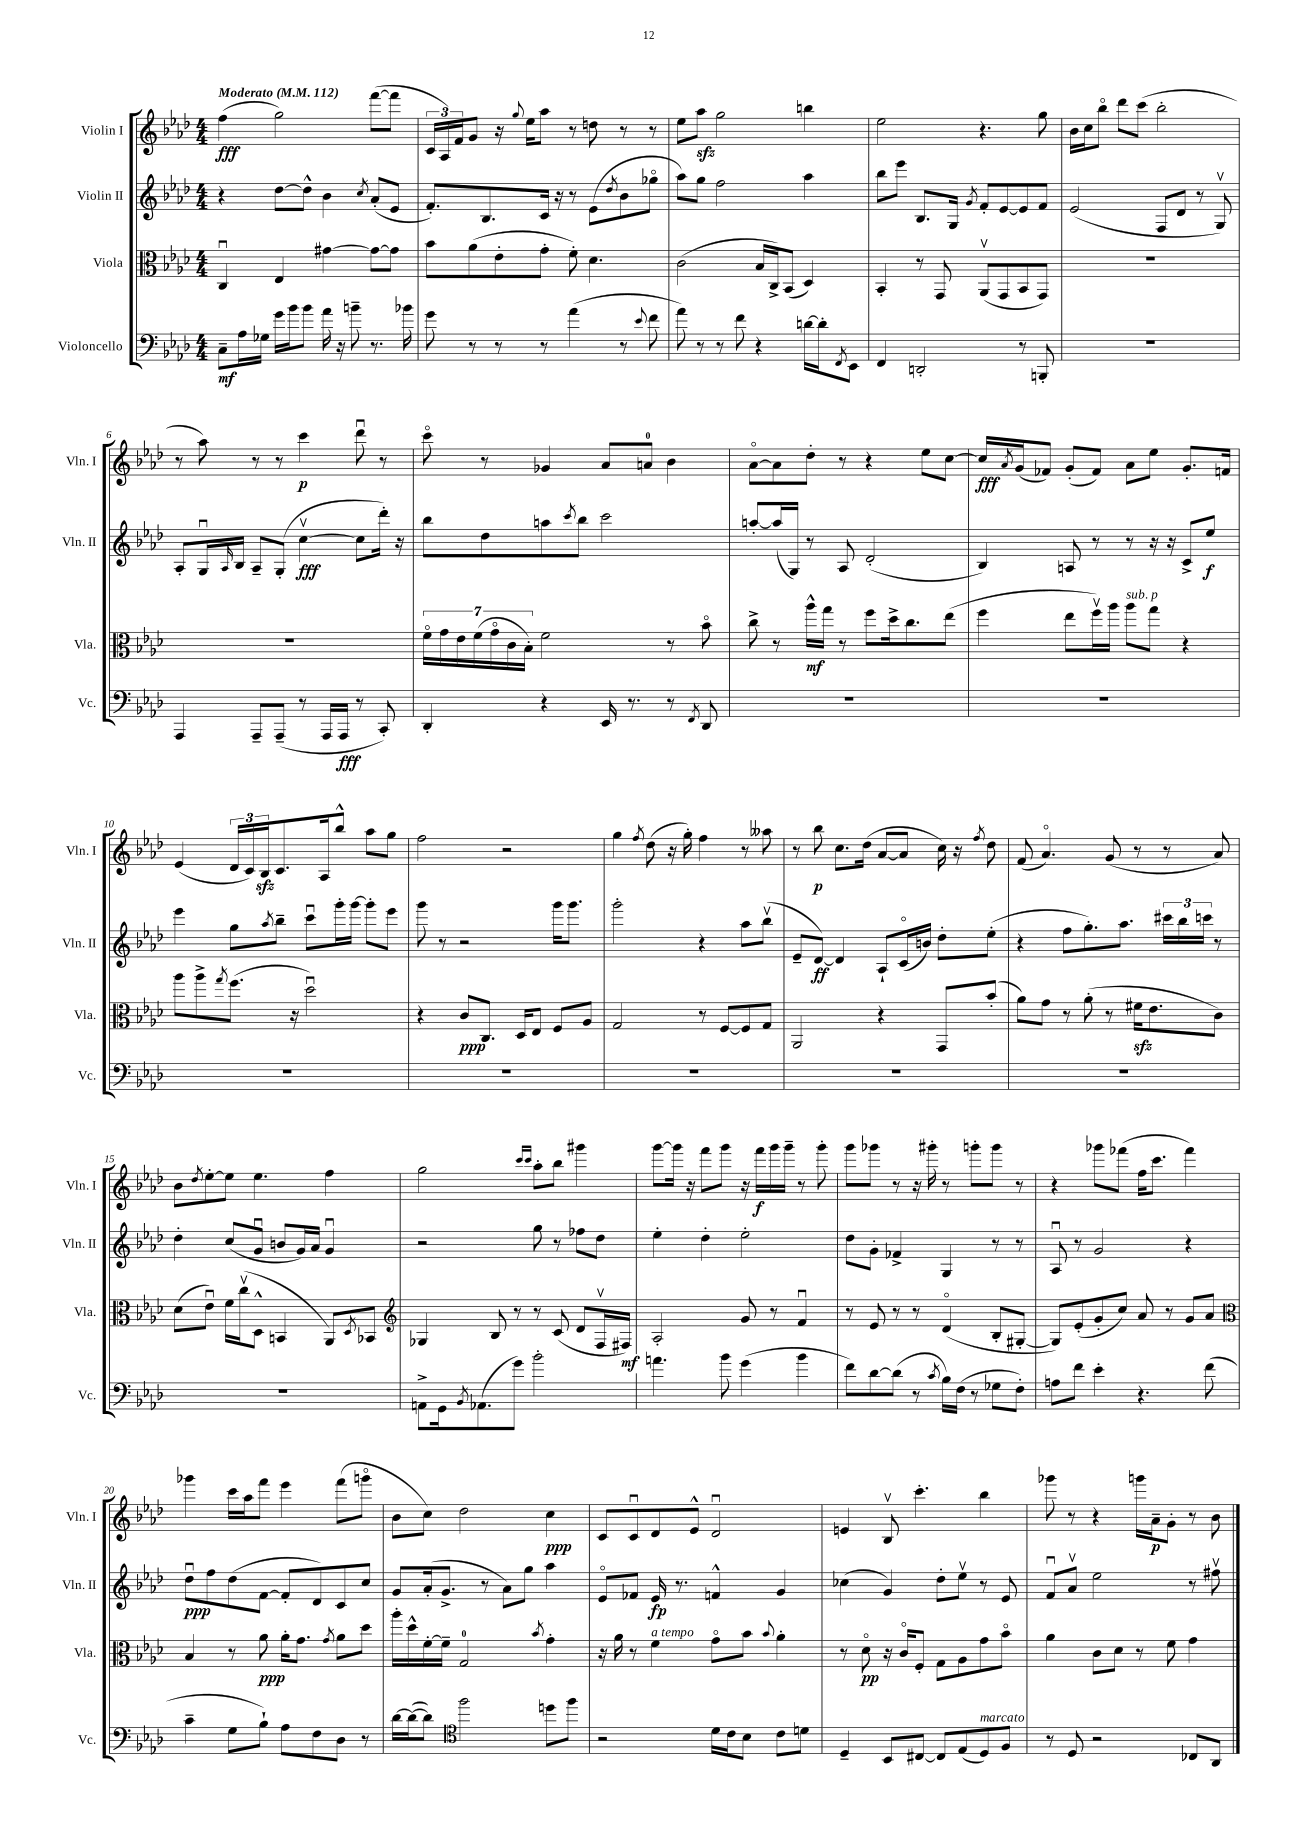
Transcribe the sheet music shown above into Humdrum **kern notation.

**kern	**kern	**kern	**kern
*staff4	*staff3	*staff2	*staff1
*clefF4	*clefC3	*clefG2	*clefG2
*k[b-e-a-d-]	*k[b-e-a-d-]	*k[b-e-a-d-]	*k[b-e-a-d-]
*M4/4	*M4/4	*M4/4	*M4/4
*MM112	*MM112	*MM112	*MM112
8C~\L	4Cu/	4r	(4ff\
16A-\L	.	.	.
16G-\JJ	.	.	.
16g\LL	4E-/	[8dd-\L	2gg\)
16b-\J	.	.	.
8b-\J	.	8dd-^^\]J	.
16a-\	[4g#\	4b-\	.
16r	.	.	.
8b~\	.	.	.
.	.	8qcc/	.
8.r	8g#\_L	(8a-'/L	([8fff\L
.	8g#\]J	8e-/J	8fff\]J
16b-\	.	.	.
=	=	=	=
8g\	8b-\L	8.f'/L)	24c/LL
.	.	.	24A-/)
.	.	.	24f/J
8r	(8a-\	.	8g/J
.	.	8.B-/	.
8r	8e-'\	.	16r
.	.	.	8qqgg/
.	.	.	16ee-\LK
8r	8g'\J	16c/Jk	8aa-\J
.	.	16r	.
(4a-\	8f'\)	8r	8r
.	4.d-\	(8e-\L	8dd\
.	.	8qdd-/	.
8r	.	8b-\	8r
8qqe-/	.	.	.
8f\	.	8gg-o\J	8r
=	=	=	=
8a-\)	(2c\	8aa-\L)	8ee-\L
8r	.	8gg\J	8aa-\J
8r	.	2ff\	2gg\
8f\	.	.	.
4r	16B-/LL	.	.
.	16C^/J)	.	.
.	(8BB-/J	.	.
[16d\LL	4D-/)	4aa-\	4bb\
16d'\]J	.	.	.
8qFF/	.	.	.
8EE-\J	.	.	.
=	=	=	=
4FF/	4BB-'/	8bb-\L	2ee-\
.	.	8eee-\J	.
2DD'/	8r	8.B-/L	.
.	8GG/	.	.
.	.	16G/Jk	.
.	.	8qg/	.
.	(8AA-v/L	8f'/L	4.r
.	8GG/	[8e-/	.
8r	8BB-/	8e-/]	.
8BBB'/	8GG/J)	8f/J	8gg\
=	=	=	=
1r	1r	(2e-/	16b-\LL
.	.	.	16cc\J
.	.	.	8bb-o\J
.	.	.	8ddd-\L
.	.	.	(8ccc\J
.	.	8F/L	2bb-'\
.	.	8d-/J	.
.	.	8r	.
.	.	8Gv/)	.
=	=	=	=
4AAA-/	1r	8A-'/L	8r
.	.	16Gu/L	8aa-\)
.	.	16qqA-/	.
.	.	16B-/JJ	.
8AAA-~/L	.	8A-~/L	8r
(8AAA-~/J	.	(8G'/J	8r
8r	.	[4ccv\	4ccc\
16AAA-/LL	.	.	.
16AAA-/JJ	.	.	.
8r	.	8cc\]L	8ddd-u\
8CC'/)	.	16ddd-'\Jk)	8r
.	.	16r	.
=	=	=	=
4DD-'/	28fo\LL	8bb-\L	8ccco\
.	28g\	.	.
.	28e-\	.	.
.	(28f\	.	.
.	.	8dd-\	8r
.	28go\	.	.
.	28c\	.	.
.	28B-'\JJ)	.	.
4r	2f\	8aa\	4g-/
.	.	8qccc/	.
.	.	8bb-\J	.
16EE-/	.	2ccc\	8a-/L
8.r	.	.	.
.	.	.	8a/J
8r	8r	.	4b-\
8qFF/	.	.	.
8DD-/	8b-o\	.	.
=	=	=	=
1r	8cc^\	[8aa'/L	[8a-o\L
.	8r	(16aa/]L	8a-\]
.	.	16G/JJ)	.
.	16aa-^^\LL	8r	8dd-'\J
.	16gg\JJ	.	.
.	8r	8A-/	8r
.	8ff\L	(2d-'/	4r
.	16dd-^\k	.	.
.	8.cc\	.	.
.	.	.	8ee-\L
.	(8ee-\J	.	[8cc\J
=	=	=	=
1r	4ff\	4B-/)	16cc/]LL
.	.	.	8qa-/
.	.	.	(16g/J
.	.	.	8f-/J)
.	8ee-\L	8A/	(8g'/L
.	16ffv\L)	8r	8f-/J)
.	16aa-\JJ	.	.
.	8aa-\L	8r	8a-\L
.	8gg\J	16r	8ee-\J
.	.	16r	.
.	4r	8c^/L	8.g'/L
.	.	8ee-/J	.
.	.	.	16f/Jk
=	=	=	=
1r	8aa-\L	4eee-\	(4e-/
.	8aa-^\	.	.
.	8qgg/	.	.
.	(8.ff\J	8gg\L	24d-/LL
.	.	.	24c/)
.	.	.	24B-/J
.	.	8qaa-/	.
.	.	8bb-~\J	8.c/
.	16r	.	.
.	2dd-u\)	8cccu\L	.
.	.	.	16A-/k
.	.	16ggg'\L	8bb-^^/J
.	.	[16ggg\JJ	.
.	.	8ggg'\]L	8aa-\L
.	.	8eee-\J	8gg\J
=	=	=	=
1r	4r	8ggg\	2ff\
.	.	8r	.
.	8c/L	2r	.
.	8.C/J	.	.
.	.	.	2r
.	16D-/LK	.	.
.	8E-/J	.	.
.	8F/L	16ggg\LK	.
.	.	8.ggg\J	.
.	8A-/J	.	.
=	=	=	=
1r	2G/	2ggg'\	4gg\
.	.	.	8qff/
.	.	.	(8dd-\
.	.	.	16r
.	.	.	16gg'\)
.	8r	4r	4ff\
.	[8F/L	.	.
.	8F/]	8aa-\L	8r
.	8G/J	(8bb-v\J	8aa--\
=	=	=	=
1r	2AA-/	8e-~/L	8r
.	.	[8d-/J)	8bb-\
.	.	4d-/]	8.cc\L
.	.	.	(16dd-\Jk
.	4r	8A-`/L	[8a-/L
.	.	(16co/L	8a-/]J
.	.	16b/JJ)	.
.	8GG/L	8dd-'\L	16cc\)
.	.	.	16r
.	.	.	8qff/
.	(8b-'/J	(8ee-'\J	8dd-\
=	=	=	=
1r	8a-\L)	4r	(8f/
.	8g\J	.	4.a-o/)
.	8r	8ff\L	.
.	(8a-'\	8.gg'\)	.
.	8r	.	(8g/
.	.	8.aa-\J	.
.	16f#\LK	.	8r
.	8.e-\	.	.
.	.	24ccc#\LL	8r
.	.	24bb-\	.
.	.	24ccc\JJ	.
.	8c\J)	8r	8a-/)
=	=	=	=
1r	(8d-\L	4dd-'\	8b-\L
.	.	.	8qdd-/
.	8e-u\J)	.	[8ee-'\
.	16f\LL	(8cc/L	8ee-\]J
.	(16ccv\J	.	.
.	8D-^^\J	8gu/J	4.ee-\
.	4BB/	8b/L	.
.	.	16g/L)	.
.	.	16a-/JJ	.
.	8AA-/L)	4gu/	4ff\
.	8qD-/	.	.
.	8BB-/J	.	.
=	=	=	=
*	*clefG2	*	*
8AA^\L	4G-/	2r	2gg\
16GG\k	.	.	.
8qBB-/	.	.	.
(8.AA-\	.	.	.
.	8B-/	.	.
8g\J)	8r	.	.
.	.	.	16qqccc/LL
.	.	.	16qqccc/JJ
2b-'\	8r	8gg\	8aa-'\L
.	(8c/	8r	8bb-\J
.	8d-/L	8ff-\L	4ggg#\
.	16Fv/L	8dd-\J	.
.	16F#/JJ)	.	.
=	=	=	=
4.a\	2A-'/	4ee-'\	[8ggg\L
.	.	.	16ggg\]Jk
.	.	.	16r
.	.	4dd-'\	8fff\L
8b-\	.	.	8ggg\J
(4g\	8g/	2ee-'\	16r
.	.	.	16fff\LL
.	8r	.	16ggg\
.	.	.	16ggg~\JJ
4b-\	4fu/	.	8r
.	.	.	8ggg'\
=	=	=	=
8f\L)	8r	8dd-\L	8ggg\L
[8d-\	8e-/	8g'\J	8ggg-\J
(8d-\]J	8r	4f-^/	8r
8r	8r	.	16r
.	.	.	16ggg#'\
8qc/	.	.	.
16B-\LL)	(4d-o/	4G/	8r
(16F\JJ	.	.	.
8r	.	.	8ggg'\L
8G-\L	8B-'/L	8r	8ggg\J
8F'\J)	[8G#'/J	8r	8r
=	=	=	=
8A\L	8G#/]L)	8A-u/	4r
8f\J	(8e-'/	8r	.
4e-'\	8g'/	2g/	8ggg-\L
.	8cc/J)	.	(8fff-\J
4.r	8a-/	.	16ff\LK
.	.	.	8.ccc\J
.	8r	.	.
.	8g/L	4r	4fff-\)
(8f\	8a-/J	.	.
=	=	=	=
*	*clefC3	*	*
4c~\	4B-/	8dd-u\L	4ggg-\
.	.	8ff\	.
8G\L	8r	(8dd-\	16ccc\LL
.	.	.	16aa-\J
8B-`\J)	8a-\	[8f\J	8fff\J
8A-\L	16a-'\LK	8f'/]L	4eee-\
.	8.g\J	.	.
8F\	.	8d-/)	.
.	8qg/	.	.
8D-\J	8a-\L	8c/	(8fff\L
8r	8dd-\J	8cc/J	8gggo\J
=	=	=	=
[16d-\LL	16aa-'\LL	8g/L	8b-\L
(16d-\_J	16dd-^^\	.	.
8d-\]J)	[16f'\	(16a-'/k	8cc\J)
.	16f~\]JJ	8.g^/J	.
*clefC4	*	*	*
2ff\	2G/	.	2dd-\
.	.	8r	.
.	.	8a-\L)	.
.	.	8gg\J	.
.	8qb-/	.	.
8dd\L	4g'\	4aa-\	4cc\
8ff\J	.	.	.
=	=	=	=
2r	16r	8e-o/L	8c/L
.	16a-\	.	.
.	8r	8f-/J	8cu/
.	4f\	16e-/	8d-/
.	.	8.r	.
.	.	.	8e-^^/J
16d-\LL	8go\L	4f^^/	2d-u/
16c\J	.	.	.
8B-\J	8b-\J	.	.
.	8qqb-/	.	.
8c\L	4a-'\	4g/	.
8d\J	.	.	.
=	=	=	=
4D-~/	8r	(4cc-\	4e/
.	8d-o\	.	.
8BB-/L	16r	4g/)	8B-v/
.	16co/LK	.	.
[8C#/J	8F'/J	.	4.ccc'\
8C#/]L	8G\L	8dd-'\L	.
(8E-/	8A-\	8ee-v\J	.
8D-/)	8g\	8r	4bb-\
8F/J	8b-o\J	8e-/	.
=	=	=	=
8r	4a-\	8fu/L	8ggg-\
8D-/	.	8a-v/J	8r
2r	8c\L	2ee-\	4r
.	8d-\J	.	.
.	8r	.	16ggg\LL
.	.	.	16a-~\J
.	8f\	.	8g'\J
8C-/L	4g\	8r	8r
8AA-/J	.	8ff#v\	8b-\
==	==	==	==
*-	*-	*-	*-
